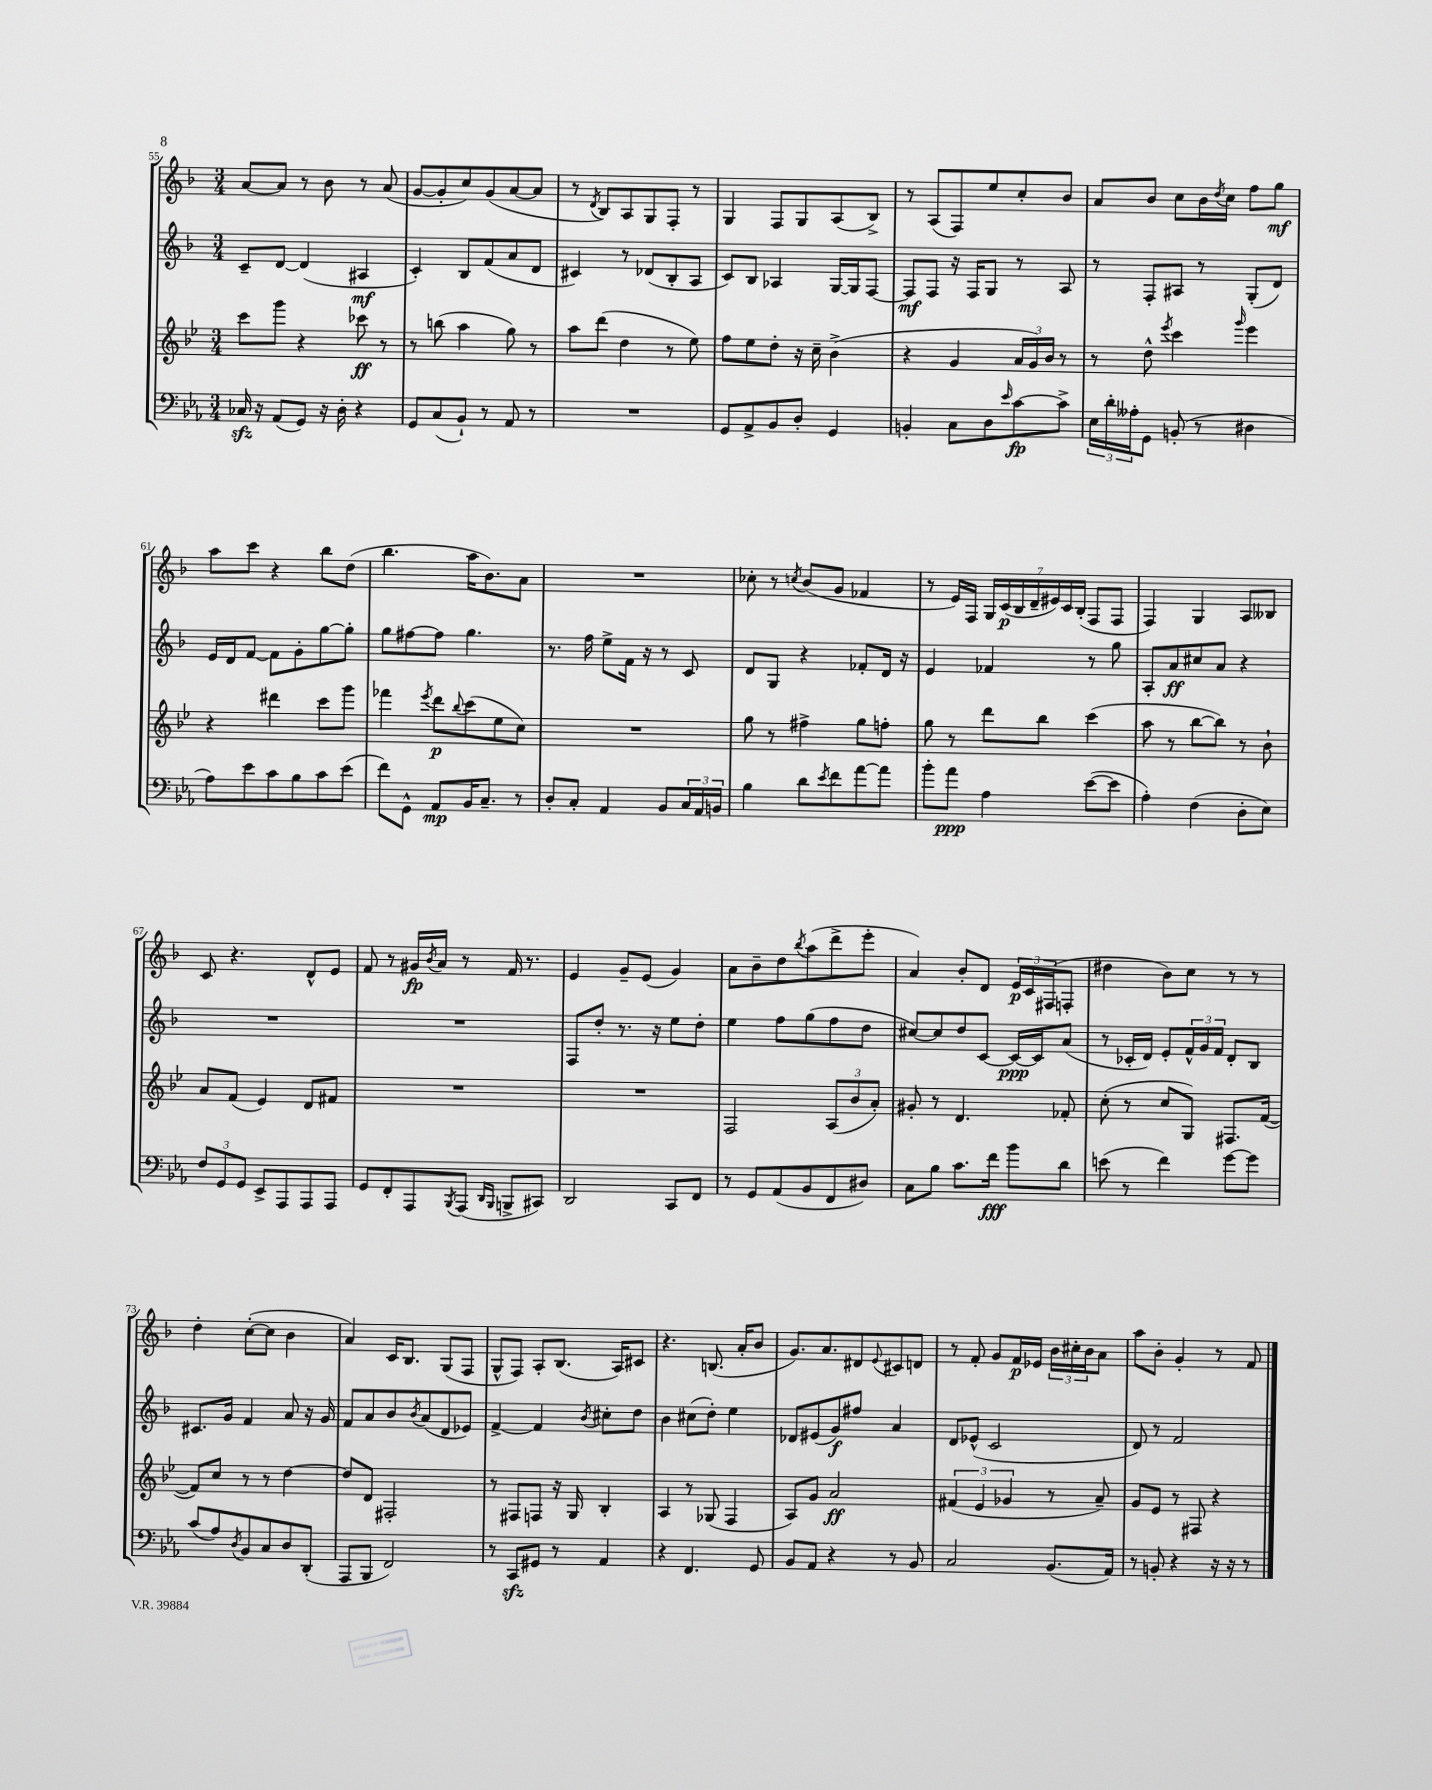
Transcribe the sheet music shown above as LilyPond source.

<<
\new StaffGroup <<
\new Staff = "s0" {
    \clef treble \key f \major \numericTimeSignature \time 3/4
    a'8~ a'8 r8 bes'8 r8 a'8( |
    g'8~ g'8-. c''8) g'8( a'8~ a'8 |
    r8 \acciaccatura { d'8 } bes8) a8 g8 f8-. r8 |
    g4 f8 g8 a8( bes8->) |
    r8 a8( f8) e''8 c''8-. bes'8 |
    a'8 bes'8 c''8 bes'16 \acciaccatura { d''8 } c''16 f''8 g''8\mf |
    a''8 c'''8 r4 bes''8 d''8( |
    bes''4. a''16 bes'8.) a'8 |
    R2. |
    ces''8-. r8 \acciaccatura { c''8 } bes'8( g'8 fes'4 |
    r8 e'16) f16 \tuplet 7/4 { g16 c'16\p( bes16 d'16-- eis'16) c'16 bes16-.( } f8 f8 |
    f4) g4 a8 beses8 |
    c'8 r4. d'8-^ e'8 |
    f'8 r8 gis'16\fp \acciaccatura { bes'8 } a'16 r8 f'16 r8. |
    e'4 g'8-- e'8( g'4) |
    a'8 bes'8-- d''8 \acciaccatura { bes''8 } a''8( d'''8-> e'''8-. |
    a'4) bes'8-. d'8 \tuplet 3/2 { e'16\p c'16 fis16( } f8-. |
    dis''4 bes'8) c''8 r8 r8 |
    d''4-. c''8~-.( c''8 bes'4 |
    a'4) c'16 bes8. g8( f8 |
    g8-^ f8) a8-. bes8.( a16) cis'8 |
    r4. b8.( a'16-. bes'8 |
    g'8.) a'8. dis'8 \appoggiatura { e'8 } cis'8 d'8 |
    r8 f'8-. g'8 f'16\p ees'16 \tuplet 3/2 { bes'16 cis''16-. bes'16 } a'8 |
    a''8 bes'8-. g'4-. r8 f'8 \bar "|." |
}
\new Staff = "s1" {
    \clef treble \key f \major \numericTimeSignature \time 3/4
    c'8-- d'8~ d'4( ais4\mf |
    c'4-.) bes8 f'8( a'8 d'8 |
    cis'4) r8 des'8( bes8-. a8 |
    c'8) bes8 aes4 g16~ g16 f8~ |
    f8\mf f8 r16 f16 g8 r8 a8 |
    r8 f8-. ais8 r8 g8-.( d'8) |
    e'16 d'16 f'8~ f'8 g'8-. g''8~ g''8-. |
    g''8 fis''8~ fis''8 g''4. |
    r8. f''16 e''8-> f'16 r16 r8 c'8 |
    d'8 g8 r4 fes'8-. d'16 r16 |
    e'4 fes'4 r8 g''8 |
    a8-. a'8\ff cis''8 a'8 r4 |
    R2. |
    R2. |
    f8 d''8-. r8. r16 e''8 d''8-. |
    e''4 f''8 g''8( f''8 d''8 |
    cis''8~) cis''8 d''8 c'8~ c'16~\ppp c'16 a'8( |
    r8 ces'16-. d'16) e'8-. \tuplet 3/2 { f'16-^ g'16 f'16 } d'8-. bes8 |
    cis'8. g'16 f'4 a'8 r16 g'16 |
    f'8 a'8 bes'8 \acciaccatura { bes'8 } a'8( d'8 ees'8) |
    f'4~-> f'4 \acciaccatura { bes'8 } cis''8-. d''8 |
    bes'4 cis''8( d''8-.) e''4 |
    des'8 eis'8( g'8\f) fis''8 a'4 |
    d'8 ees'8-^( c'2 |
    d'8) r8 f'2 \bar "|." |
}
\new Staff = "s2" {
    \clef treble \key bes \major \numericTimeSignature \time 3/4
    c'''8 g'''8 r4 ces'''8\ff r8 |
    r8 b''8( a''4 g''8) r8 |
    a''8 d'''8( d''4 r8 ees''8) |
    f''8 ees''8 d''8-. r16 c''16-- bes'4->( |
    r4 g'4 \tuplet 3/2 { a'16 g'16) bes'16 } r8 |
    r8 d''8-^ \acciaccatura { ees'''8 } c'''4 \grace { g'''16 } ees'''4 |
    r4 dis'''4 c'''8 g'''8 |
    fes'''4 \acciaccatura { ees'''8 } d'''8\p \appoggiatura { bes''8 } c'''8( ees''8 c''8) |
    R2. |
    g''8 r8 fis''4-> g''8 f''8-. |
    g''8 r8 d'''8 bes''8 c'''4( |
    a''8 r8 bes''8~ bes''8) r8 bes'8-! |
    a'8 f'8( ees'4) d'8 fis'8 |
    R2. |
    R2. |
    f2 \tuplet 3/2 { a8( bes'8 a'8-.) } |
    gis'8-. r8 d'4. fes'8-. |
    c''8-.( r8 c''8 g8) fis8. f'16~( |
    f'8) c''8 r8 r8 d''4~ |
    d''8 d'8 fis2-. |
    r8 fis8 f8 r16 g16 bes4-. |
    a4 r8 ges8( f4 |
    a8) g'8 a'2\ff |
    \tuplet 3/2 { fis'4( ees'4 ges'4 } r8 a'8--) |
    g'8 ees'8 r8 fis8 r4 \bar "|." |
}
\new Staff = "s3" {
    \clef bass \key ees \major \numericTimeSignature \time 3/4
    ces16\sfz r16 aes,8( g,8) r16 d16-. r4 |
    g,8 c8( bes,8-!) r8 aes,8 r8 |
    R2. |
    g,8 aes,8-> bes,8 d8-. g,4 |
    b,4-. c8 d8 \grace { ees'16 } c'8~\fp c'8-> |
    \tuplet 3/2 { ees16 d'16-. aeses16-. } g,8 b,8-.( r8 dis4 |
    aes8) ees'8 c'8 bes8 c'8 ees'8( |
    f'8) g,8-^ aes,8\mp bes,16 c8.-- r8 |
    d8-. c8-. aes,4 bes,8 \tuplet 3/2 { c16 aes,16 b,16 } |
    bes4 d'8 \acciaccatura { ees'8 } f'8 aes'8~ aes'8 |
    bes'8-. aes'8\ppp aes4 ees'8~( ees'8 |
    aes4-.) f4( d8-. ees8) |
    \tuplet 3/2 { f8 g,8 g,8 } ees,8-> aes,,8 aes,,8 aes,,8 |
    g,8 f,8-. aes,,8 \acciaccatura { bes,,8 } aes,,8( \grace { d,16 bes,,16 } b,,8-> cis,8) |
    d,2 c,8 f,8 |
    r8 g,8 aes,8( bes,8 f,8 dis8) |
    c8 bes8 c'8. f'16\fff bes'8 d'8 |
    e'8( r8 f'4) g'8~ g'8 |
    c'8( aes8) \acciaccatura { d8 } bes,8 c8 d8 d,8-.( |
    aes,,8 bes,,8 f,2) |
    r8 c,8\sfz gis,8 r8 aes,4 |
    r4 f,4. g,8 |
    bes,8 aes,8 r4 r8 bes,8 |
    c2 bes,8.( aes,16) |
    r8 b,8-. r4 r16 r16 r8 \bar "|." |
}
>>
>>
\layout { \context { \Score currentBarNumber = #55 } }
